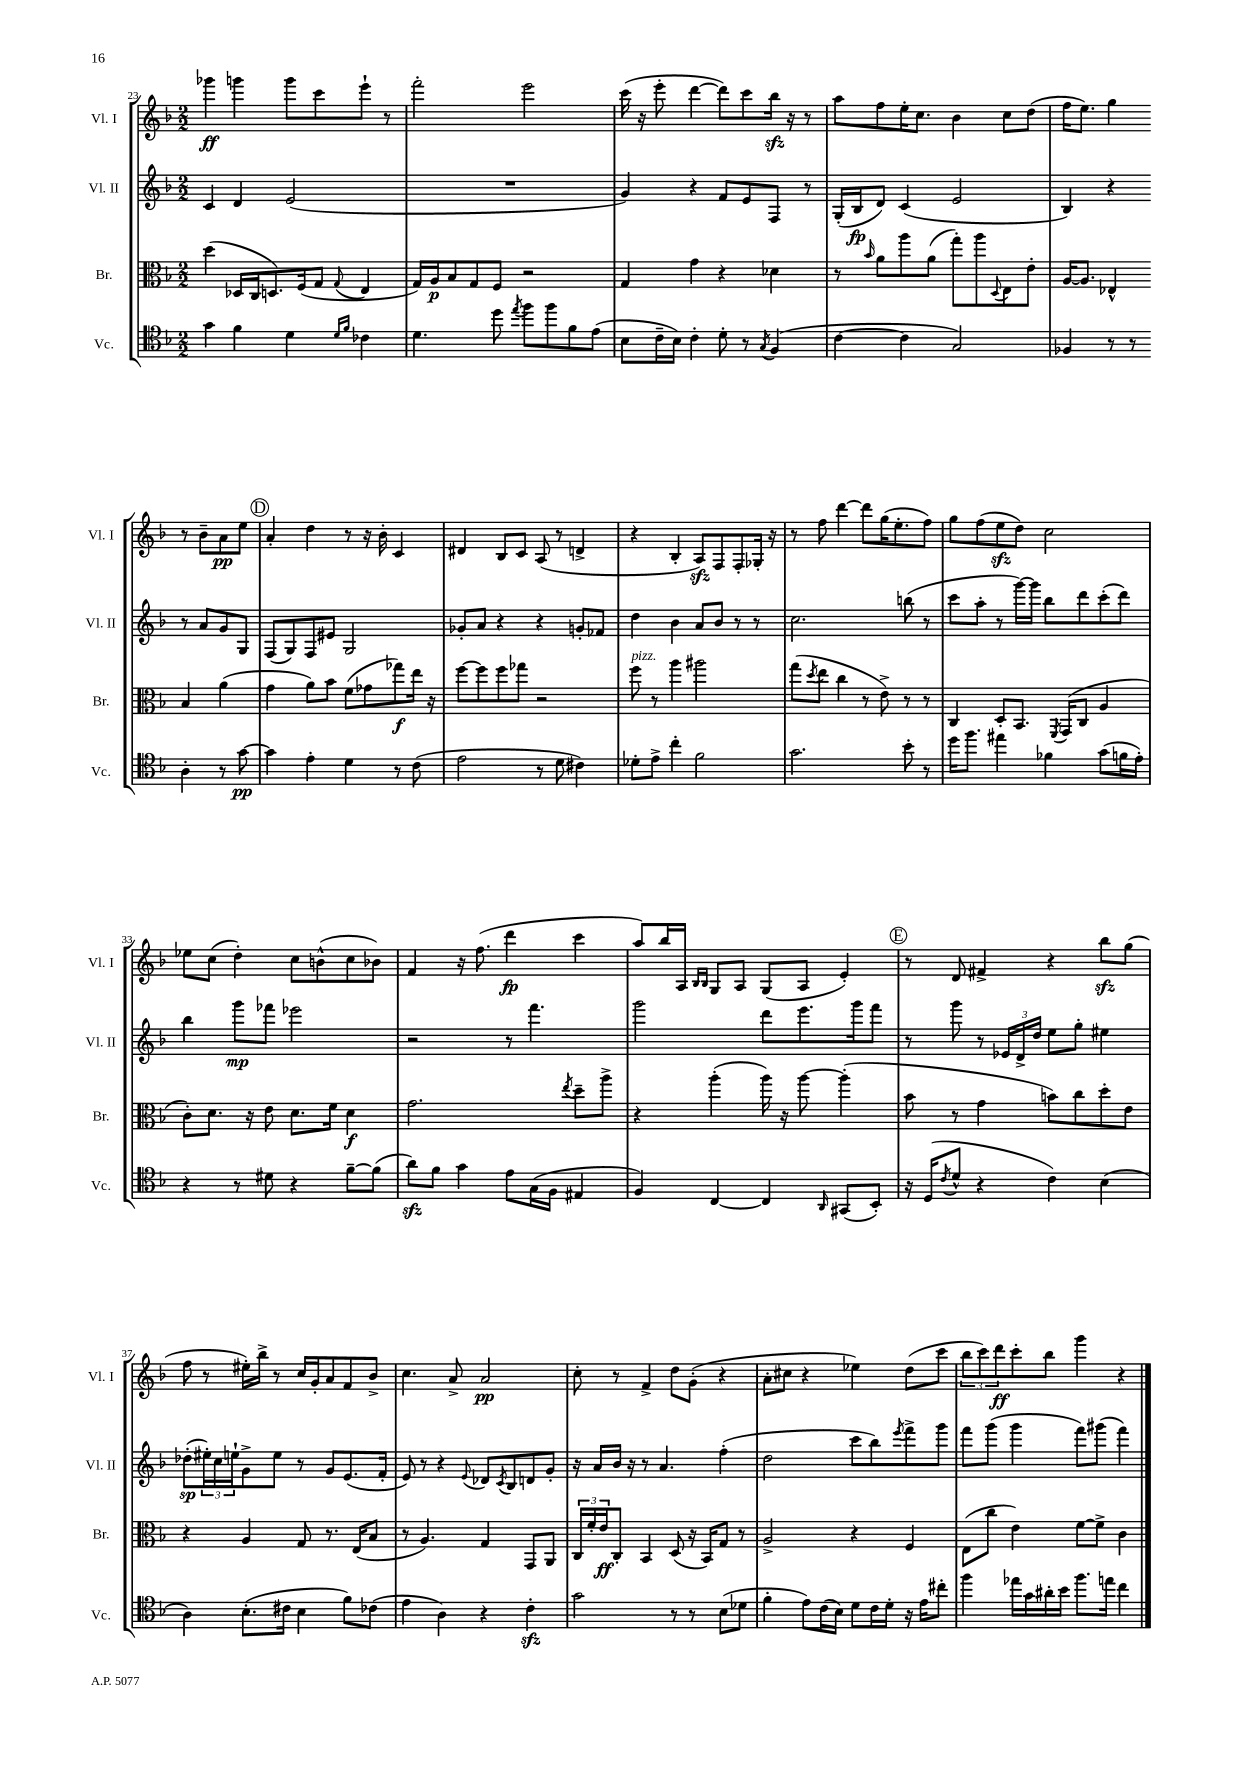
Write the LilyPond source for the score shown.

<<
\new StaffGroup <<
\new Staff = "s0" \with { instrumentName = "Vl. I" shortInstrumentName = "Vl. I" } {
    \clef treble \key f \major \numericTimeSignature \time 2/2
    ges'''4\ff g'''4 g'''8 c'''8 e'''8-! r8 |
    f'''2-. e'''2 |
    c'''16( r16 e'''8-. d'''4~ d'''8) c'''8 bes''16\sfz r16 r8 |
    a''8 f''8 e''16-. c''8. bes'4 c''8 d''8( |
    f''16 e''8.) g''4 r8 bes'8-- a'8\pp e''8 |
    \mark \markup { \circle "D" } a'4-. d''4 r8 r16 bes'16-. c'4 |
    dis'4 bes8 c'8 a8( r8 d'4-> |
    r4 bes4-. a8\sfz) f8 f8-. ges16-. r16 |
    r8 f''8 d'''4~ d'''8 g''16( e''8.-. f''8) |
    g''8 f''8( e''8\sfz d''8) c''2 |
    ees''8 c''8( d''4-.) c''8 b'8-^( c''8 bes'8) |
    f'4 r16 f''8.( d'''4\fp c'''4 |
    a''8) bes''16 a16 \grace { bes16 bes16 } g8 a8 g8( a8 e'4-.) |
    \mark \markup { \circle "E" } r8 d'8 fis'4-> r4 bes''8\sfz g''8( |
    f''8 r8 eis''16-.) bes''16-> r8 c''16 g'16-. a'8 f'8 bes'8-> |
    c''4. a'8-> a'2\pp |
    c''8-. r8 f'4-> d''8 g'8-.( r4 |
    a'8-. cis''8 r4 ees''4) d''8( c'''8 |
    \tuplet 3/2 { bes''8 c'''8) d'''8\ff } c'''8-. bes''8 g'''4 r4 \bar "|." |
}
\new Staff = "s1" \with { instrumentName = "Vl. II" shortInstrumentName = "Vl. II" } {
    \clef treble \key f \major \numericTimeSignature \time 2/2
    c'4 d'4 e'2( |
    R1 |
    g'4) r4 f'8 e'8 f8 r8 |
    g16-.( bes16\fp d'8) c'4( e'2 |
    bes4) r4 r8 a'8 g'8 g8 |
    \mark \markup { \circle "D" } f8( g8) f8 eis'8 g2 |
    ges'8-. a'8 r4 r4 g'8-. fes'8 |
    d''4 bes'4 a'8 bes'8 r8 r8 |
    c''2. b''8( r8 |
    c'''8 a''8-. r8 g'''16~) g'''16 bes''8 d'''8 c'''8-.( d'''8) |
    bes''4 g'''8\mp fes'''8 ees'''2 |
    r2 r8 f'''4. |
    g'''2 d'''8 e'''8. g'''16 f'''8 |
    \mark \markup { \circle "E" } r8 g'''8 r8 \tuplet 3/2 { ees'16 d'16-> d''16 } e''8 g''8-. eis''4 |
    des''8-.\sp( \tuplet 3/2 { eis''16-.) c''16 e''16-! } g'8-> e''8 r8 g'8 e'8.( f'16-. |
    e'8) r8 r4 \appoggiatura { e'8 } des'8 \acciaccatura { c'8 } bes8 d'8 g'8-. |
    r16 a'16 bes'16 r16 r8 a'4. f''4-.( |
    d''2 c'''8 bes''8) \acciaccatura { e'''8 } f'''8-> g'''8 |
    f'''8 g'''8( g'''4 f'''8) gis'''8( f'''4) \bar "|." |
}
\new Staff = "s2" \with { instrumentName = "Br." shortInstrumentName = "Br." } {
    \clef alto \key f \major \numericTimeSignature \time 2/2
    d''4( des16 c16 d8.) f16( g8 \appoggiatura { g8 } e4 |
    g16) a16\p bes8 g8 f8 r2 |
    g4 g'4 r4 des'4 |
    r8 \grace { bes'16 } a'8 a''8 a'8( g''8-.) a''8 \appoggiatura { d8 } e8 e'8-. |
    a16~ a8. ees4-^ bes4 a'4( |
    \mark \markup { \circle "D" } g'4 a'8) bes'8 f'8( ges'8 ges''8\f) e''16 r16 |
    f''8~ f''8 f''8 ges''8 r2 |
    f''8^\markup { \italic "pizz." } r8 a''4 ais''2 |
    g''8( \acciaccatura { d''8 } e''8 c''4 r8 e'8->) r8 r8 |
    c4 d8-. bes,8. \acciaccatura { f,8 } g,16( c8 a4 |
    c'8-.) d'8. r16 e'8 d'8. f'16 d'4\f |
    g'2. \acciaccatura { e''8 } d''8-- a''8-> |
    r4 a''4-.( a''16) r16 a''8~ a''4-.( |
    \mark \markup { \circle "E" } bes'8 r8 g'4 b'8) c''8 d''8-. e'8 |
    r4 a4 g8 r8. e16( bes8 |
    r8 a4.) g4 g,8 a,8 |
    \tuplet 3/2 { c16 f'16-. e'16\ff } c8-. bes,4 d8( r16 bes,16) g8 r8 |
    a2-> r4 f4 |
    e8( c''8 e'4) f'8~ f'8-> c'4 \bar "|." |
}
\new Staff = "s3" \with { instrumentName = "Vc." shortInstrumentName = "Vc." } {
    \clef tenor \key f \major \numericTimeSignature \time 2/2
    g'4 f'4 d'4 \grace { d'16 f'16 } ces'4 |
    d'4. d''8 \acciaccatura { e''8 } f''8 f''8 f'8 e'8( |
    bes8 c'16-- bes16) c'4-. d'8-. r8 \acciaccatura { g8 } f4( |
    c'4~ c'4 g2) |
    fes4 r8 r8 a4-. r8 g'8~\pp |
    \mark \markup { \circle "D" } g'4 e'4-. d'4 r8 c'8( |
    e'2 r8 d'8 cis'4) |
    des'8-. e'8-> c''4-. f'2 |
    g'2. bes'8-. r8 |
    d''16 f''8. eis''4 fes'4 g'8( f'16 e'16-.) |
    r4 r8 dis'8 r4 f'8~-- f'8( |
    a'8\sfz) f'8 g'4 e'8 g16( f16 eis4 |
    f4) c4~ c4 \grace { a,16 } gis,8( bes,8-.) |
    \mark \markup { \circle "E" } r16 d16( \acciaccatura { c'8 } d'8-^ r4 c'4) bes4( |
    a4) bes8.-.( cis'16 bes4 f'8) ces'8( |
    e'4 a4) r4 c'4-.\sfz |
    g'2 r8 r8 bes8( des'8 |
    f'4-. e'8) c'16( bes16) d'8 c'16 d'16-. r16 e'16 cis''8-. |
    f''4 ees''16 g'16 ais'16-. bes'16 f''8. e''16 c''4 \bar "|." |
}
>>
>>
\layout { \context { \Score currentBarNumber = #23 } }
